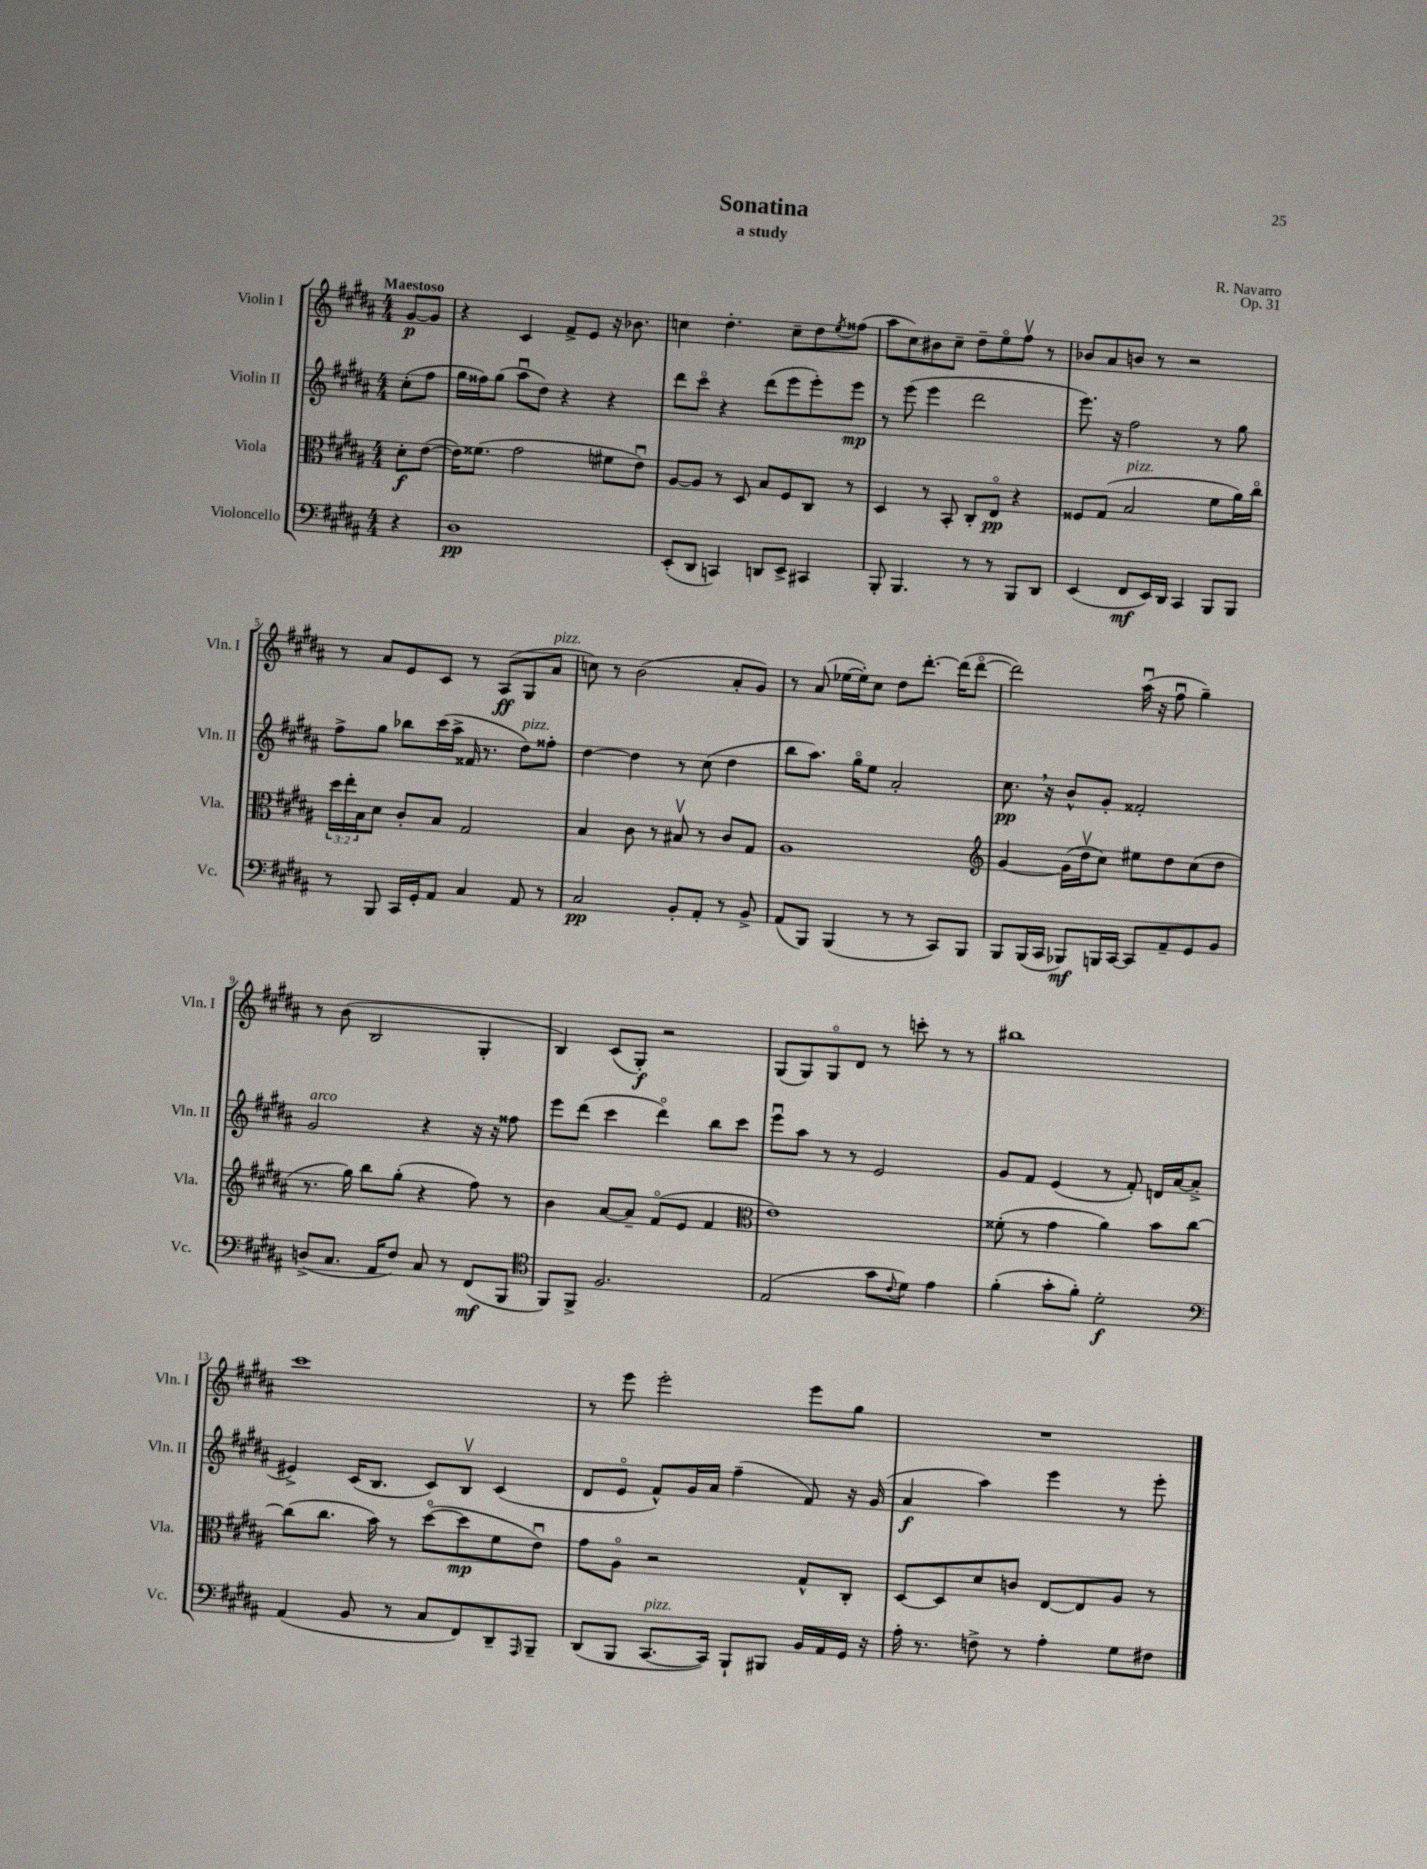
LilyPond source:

\header { title = "Sonatina" composer = "R. Navarro" subtitle = "a study" opus = "Op. 31" }
<<
\new StaffGroup <<
\new Staff = "s0" \with { instrumentName = "Violin I" shortInstrumentName = "Vln. I" } {
    \clef treble \key b \major \numericTimeSignature \time 4/4 \partial 4 \tempo "Maestoso"
    gis'8~\p gis'8 |
    r4 cis'4 fis'8-> e'8 r16 bes'8. |
    c''4 dis''4.-. c''8-- dis''8 \acciaccatura { e''8 } fisis''8( |
    ais''8 cis''8) bis'8 cis''8-- dis''8-- e''8\flageolet fis''8\upbow r8 |
    bes'8 ais'8 b'8 r8 r2 |
    r8 ais'8 e'8 cis'8 r8 ais8\ff( gis8 ais'8^\markup { \italic "pizz." } |
    c''8) r8 b'2( ais'8-. gis'8) |
    r8 ais'8( ees''16~ ees''16-.) cis''8 dis''8 dis'''8.~-. dis'''16( dis'''8~\flageolet |
    dis'''2) ais''16\downbow( r16 fis''8\downbow gis''4--) |
    r8 b'8( b2 gis4-. |
    b4) cis'8( gis8-.\f) r2 |
    gis8( gis8) gis8\flageolet dis'8 r8 c'''8-. r8 r8 |
    bis''1 |
    cis'''1 |
    r8 e'''8 e'''2-. e'''8 gis''8 |
    R1 \bar "|." |
}
\new Staff = "s1" \with { instrumentName = "Violin II" shortInstrumentName = "Vln. II" } {
    \clef treble \key b \major \numericTimeSignature \time 4/4 \partial 4
    cis''8-.( fis''8 |
    gis''16 fisis''16) gis''8( ais''8\downbow dis''8) r4 r4 |
    dis'''8 cis'''8\flageolet r4 dis'''8( e'''8 e'''8-.) e'''8\mp |
    r8 e'''8( e'''4 dis'''2 |
    e'''8.) r16 fis''2 r8 gis''8 |
    fis''8-> gis''8 bes''8 cis'''16( ais''16-> fisis'16 r8. dis''8^\markup { \italic "pizz." }) fisis''8-. |
    dis''4~ dis''4 r8 cis''8( dis''4 |
    b''8 ais''8.) gis''16\flageolet e''8 ais'2-. |
    cis''8.\pp \breathe r16 b'8-^ gis'8-. fisis'2-. |
    gis'2^\markup { \italic "arco" } r4 r16 r16 fisis''8 |
    e'''8 dis'''8( cis'''4 dis'''4\flageolet) b''8 cis'''8 |
    e'''8\downbow ais''8 r8 r8 e'2 |
    gis'8 fis'8 e'4( r8 fis'8-.) d'16 ais'16~ ais'8->( |
    eis'4->) cis'16( b8. cis'8) b8\upbow cis'4( |
    dis'8 e'8\flageolet fis'8-^) gis'16 ais'16 fis''4--( fis'8) r16 gis'16( |
    ais'4\f ais''4) e'''4 r8 e'''8-. \bar "|." |
}
\new Staff = "s2" \with { instrumentName = "Viola" shortInstrumentName = "Vla." } {
    \clef alto \key b \major \numericTimeSignature \time 4/4 \override Staff.TupletNumber.text = #tuplet-number::calc-fraction-text \partial 4
    dis'8-.\f e'8~( |
    e'16) fisis'8.( gis'2 fis'8 e'8\downbow) |
    ais8~ ais8 r8 dis8 b8 fis8 cis8 r8 |
    dis4 r8 b,8-. cis8-. e8\flageolet\pp r4 |
    fisis8 gis8( b2^\markup { \italic "pizz." } fis'8 ais'16) cis''16\flageolet |
    \tuplet 3/2 { dis''16 e''16-. b16 } dis'8 cis'8-. b8 gis2 |
    b4 cis'8 r8 bis8\upbow r8 cis'8 gis8 |
    ais1 |
    \clef treble gis'4~ gis'16( dis''16\upbow cis''8) eis''8 dis''8 cis''8( dis''8 |
    r8. gis''16) b''8 gis''8-.( r4 fis''8) r8 |
    b'4 ais'8~ ais'8-- fis'8\flageolet( e'8 fis'4 |
    \clef alto e'1) |
    fisis'8-.( r8 gis'4 ais'4) b'8 cis''8~ |
    cis''8( cis''8. b'16) r8 dis''8~\flageolet( dis''8\mp fis'8 e'8\downbow) |
    gis'8 ais8\flageolet r2 gis8-^ cis8-. |
    dis8~ dis8 dis'8 c'8 e8~ e8 ais8 r8 \bar "|." |
}
\new Staff = "s3" \with { instrumentName = "Violoncello" shortInstrumentName = "Vc." } {
    \clef bass \key b \major \numericTimeSignature \time 4/4 \partial 4
    r4 |
    dis1\pp |
    e,8-.( dis,8 c,4) d,8 e,8-> cis,4 |
    b,,8-. b,,4. r8 r8 b,,8 dis,8 |
    e,4( fis,8\mf e,16) dis,16 cis,4 b,,8 b,,8 |
    r8 b,,8 cis,16 gis,16-. ais,8 cis4 ais,8 r8 |
    cis2\pp b,8-. ais,8-. r8 b,8-> |
    ais,8( b,,8) b,,4( r8 r8 cis,8) b,,8 |
    b,,8 b,,16( cis,16 bes,,8\mf) b,,16 cis,16~ cis,8 ais,8-- gis,8 b,8 |
    d8->( cis8. ais,16 fis8) cis8 r8 fis,8\mf( b,,8 |
    \clef tenor fis,8) fis,8-> fis2. |
    e2( gis'8 \appoggiatura { cis'8 } dis'8) e'4 |
    fis'4-.( gis'8-. fis'8-.) dis'2-.\f |
    \clef bass ais,4( b,8 r8 cis8 fis,8) dis,8-- \grace { ais,,16 } b,,8-- |
    dis,8( b,,8 cis,8.~^\markup { \italic "pizz." } cis,16) b,,8-! bis,,8 b,16 ais,16 gis,16 r16 |
    ais16-. r8. f8-> r8 ais4-. gis8 fis8 \bar "|." |
}
>>
>>
